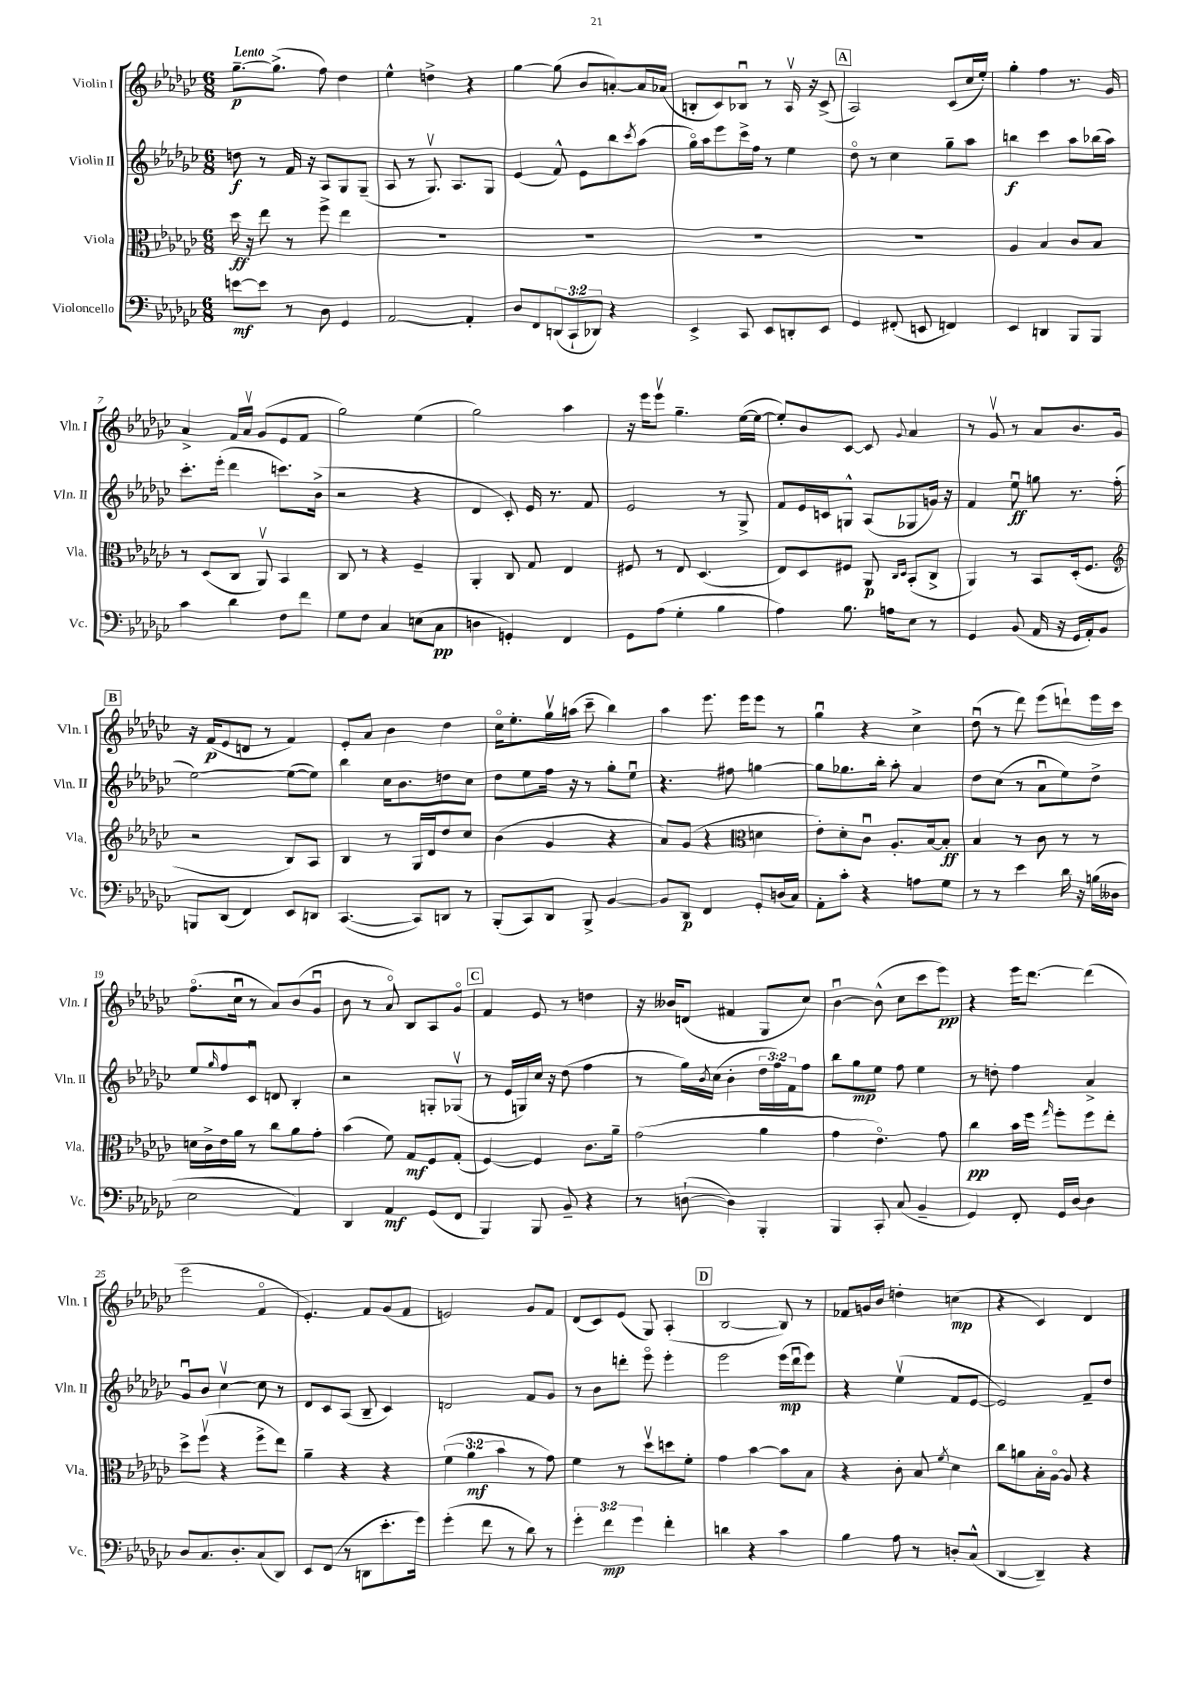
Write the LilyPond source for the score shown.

<<
\new StaffGroup <<
\new Staff = "s0" \with { instrumentName = "Violin I" shortInstrumentName = "Vln. I" } {
    \clef treble \key ges \major \numericTimeSignature \time 6/8 \tempo "Lento"
    ges''8.~--\p ges''8.->( f''8) des''4 |
    ees''4-^ d''4-> r4 |
    ges''4~ ges''8( bes'8 a'8~-.) a'16 aes'16( |
    b8-. ces'8) bes8\downbow r8 aes16\upbow r16 ces'8->( |
    \mark \markup { \box "A" } aes2) ces'8( ces''16 ees''16-.) |
    ges''4-. f''4 r8. ges'16 |
    aes'4-> f'16 aes'16\upbow ges'8( ees'8 f'8 |
    ges''2) ees''4( |
    ges''2) aes''4 |
    r16 ees'''16 ees'''8\upbow ges''4.-- ees''16~( ees''16~ |
    ees''8-.) bes'8 ces'8~ ces'8 \appoggiatura { ges'8 } aes'4 |
    r8 ges'8\upbow r8 aes'8 bes'8. ges'16 |
    \mark \markup { \box "B" } r16 f'16\p( ees'8 d'8 r8 f'4) |
    ees'8-. aes'8 bes'4 des''4 |
    ces''16\flageolet ees''8.-. ges''16\upbow a''16( ces'''8-- bes''4) |
    aes''4 ees'''8. ees'''16 ees'''8 r8 |
    ges''4\downbow r4 ces''4-> |
    des''8\downbow( r8 des'''8) ees'''8( d'''8-!) ees'''16 ces'''16 |
    f''8.\flageolet( ces''16\downbow r8 aes'8) bes'8( ges'8\downbow |
    bes'8 r8 aes'8\flageolet) bes8 aes8 ges'8\flageolet |
    \mark \markup { \box "C" } f'4 ees'8 r8 d''4 |
    r16 beses'16 d'8( fis'4 ges8 ces''8) |
    bes'4~\downbow bes'8-^( ces''8 ces'''8 ees'''8\pp) |
    r4 ees'''16 des'''8.~ des'''4( |
    ees'''2 f'4\flageolet |
    ees'4.-.) f'8 ges'8( f'8 |
    e'2) ges'8 f'8 |
    des'8( ces'8) ees'8( ges8) aes4-.( |
    \mark \markup { \box "D" } bes2~ bes8) r8 |
    fes'8 g'16 bes'16 d''4-. c''4\mp( |
    r4 ces'4) des'4 \bar "|." |
}
\new Staff = "s1" \with { instrumentName = "Violin II" shortInstrumentName = "Vln. II" } {
    \clef treble \key ges \major \numericTimeSignature \time 6/8 \override Staff.TupletNumber.text = #tuplet-number::calc-fraction-text
    d''8\f r8 f'16 r16 aes8 ges8 ges8--( |
    aes8 r8 ges8.\upbow) aes8. ges8 |
    ees'4( f'8-^) ees'8 bes''8 \acciaccatura { ces'''8 } aes''8( |
    ges''16\flageolet) aes''16 ees'''8 ces'''16-> f''16 r8 ees''4 |
    \mark \markup { \box "A" } des''8\flageolet r8 ces''4 ges''8-- aes''8 |
    b''4\f ces'''4 aes''8 bes''16( aes''16) |
    ces'''8.-. ees'''16-.( des'''4 c'''8.) bes'16->( |
    r2 r4 |
    des'4 ces'8-.) ees'16 r8. f'8 |
    ees'2 r8 ges8-> |
    f'8 ees'16 c'16 g8-^ aes8( ges8 g'16) r16 |
    f'4 ees''8\downbow\ff g''8 r8. f''16-.( |
    \mark \markup { \box "B" } ees''2~) ees''8~( ees''8) |
    bes''4 ces''16 bes'8. d''8 ces''8 |
    des''8 ees''8 f''16 r16 r8 ges''8-. ees''8\downbow |
    r4. fis''8 g''4~ |
    g''8 ges''8. bes''16-. aes''8-. aes'4 |
    des''8 ces''8( r8 aes'8\downbow ees''8) des''8-> |
    ees''8 \grace { ges''16 } f''8 ces'8\downbow d'8 bes4-. |
    r2 g8-. ges8\upbow( |
    \mark \markup { \box "C" } r8 ees'16 g16) ces''16 r16 des''8( f''4 |
    r8 ges''16) \acciaccatura { bes'8 } ces''16( bes'4-. \tuplet 3/2 { des''16 f''16) f'16 } f''8 |
    bes''8 ges''8\mp ees''8 f''8 ees''4 |
    r8 d''8-. f''4 aes'4-> |
    ges'8\downbow bes'8 ces''4~\upbow ces''8 r8 |
    des'8 ces'8 aes8( bes8-- ces'4) |
    d'2 f'8 ges'8 |
    r8 bes'8 d'''8-. ees'''8\flageolet ees'''4-. |
    \mark \markup { \box "D" } ees'''2 ees'''16\mp( des'''16\downbow ees'''8) |
    r4 ees''4\upbow( f'8 ees'8~ |
    ees'2) f'8-- des''8 \bar "|." |
}
\new Staff = "s2" \with { instrumentName = "Viola" shortInstrumentName = "Vla." } {
    \clef alto \key ges \major \numericTimeSignature \time 6/8 \override Staff.TupletNumber.text = #tuplet-number::calc-fraction-text
    des''16\ff r16 ees''8 r8 f''8-> ees''4 |
    r2. |
    R2. |
    R2. |
    \mark \markup { \box "A" } R2. |
    aes4 bes4 ces'8 bes8 |
    r8 des8( ces8 aes,8\upbow) bes,4 |
    ces8 r8 r4 f4-- |
    aes,4-. ces8 ges8 ees4 |
    fis8 r8 ees8 des4.( |
    ees8) des8 fis8 aes,8\p \grace { ces16 des16 } bes,8-.( ces8-> |
    aes,4) r8 bes,8 des16-.( f8. |
    \mark \markup { \box "B" } \clef treble r2 bes8) aes8 |
    bes4 r8 ges16 des'16 des''8 ces''8 |
    bes'4( ges'4 r4 |
    aes'8) ges'8( r4 \clef alto d'4 |
    ees'8-.) des'8-. ces'8\downbow aes8.-. bes16~ bes8-.\ff |
    bes4 r8 ces'8 r8 r8 |
    d'16 ces'16-> ees'16 aes'16 r8 ces''8 aes'8 ges'8-. |
    bes'4( f'8) ges8\mf f8 ges8-.( |
    \mark \markup { \box "C" } f4~) f4 ces'8. aes'16-- |
    ges'2( aes'4 |
    ges'4 ees'4.\flageolet) ges'8 |
    ces''4\pp bes'16 f''16 \grace { ges''16 } f''8-. f''8 ees''8-. |
    des''8-> f''8\upbow( r4 f''8-> ees''8) |
    aes'4-- r4 r4 |
    \tuplet 3/2 { f'4( aes'4\mf bes'4 } r8 ges'8) |
    f'4 r8 des''8\upbow d''8 f'8-. |
    \mark \markup { \box "D" } ges'4 bes'4~ bes'8 bes8 |
    r4 ces'8-. bes8 \acciaccatura { f'8 } des'4 |
    ces''8 a'8 bes16-. aes16~\flageolet aes8 r4 \bar "|." |
}
\new Staff = "s3" \with { instrumentName = "Violoncello" shortInstrumentName = "Vc." } {
    \clef bass \key ges \major \numericTimeSignature \time 6/8 \override Staff.TupletNumber.text = #tuplet-number::calc-fraction-text
    e'8~\mf e'8 r8 des8 ges,4 |
    aes,2~ aes,4-. |
    des8 f,8 \tuplet 3/2 { d,8( ces,8-! des,8) } r4 |
    ees,4-> ces,8 ees,8 d,8-. ees,8 |
    \mark \markup { \box "A" } ges,4 fis,8-.( e,8 f,4) |
    ees,4 d,4 bes,,8 bes,,8 |
    ces'4 des'4 f8 f'8 |
    ges8 f8 ces4 e8( ces8\pp |
    d4 g,4-.) f,4 |
    ges,8 aes8( ges4-. bes4 |
    aes4) bes8. a16 ees8 r8 |
    ges,4 bes,8( aes,16 r16 ges,16 aes,16-.) bes,8 |
    \mark \markup { \box "B" } b,,8 des,8( f,4) ees,8 d,8 |
    ces,4.~( ces,8) d,8 r8 |
    bes,,8-.( ces,8) des,8 bes,,8-> bes,4~ |
    bes,8 des,8\p f,4 ges,8-. d16( ces16) |
    aes,8-. ces'8-. r4 a8 ges8 |
    r8 r8 ees'4 des'16 r16 b16( deses16 |
    ees2 aes,4) |
    des,4 aes,4\mf ges,8( f,8 |
    \mark \markup { \box "C" } bes,,4) bes,,8 bes,8-- r4 |
    r8 d8~-!( d4) bes,,4-. |
    bes,,4 ces,8-. ces8( bes,4-- |
    ges,4) f,8-. ges,16 des16~ des4 |
    des8 ces8. des8.-. ces8( des,8) |
    ees,8 f,8( r8 d,8 ees'8.-. ges'16) |
    ges'4-.( f'8 r8 des'8) r8 |
    \tuplet 3/2 { ges'4-. f'4\mp ges'4 } f'4-. |
    \mark \markup { \box "D" } d'4 r4 ces'4 |
    bes4 aes8 r8 d8-. ces8-^( |
    des,4~ des,4--) r4 \bar "|." |
}
>>
>>
